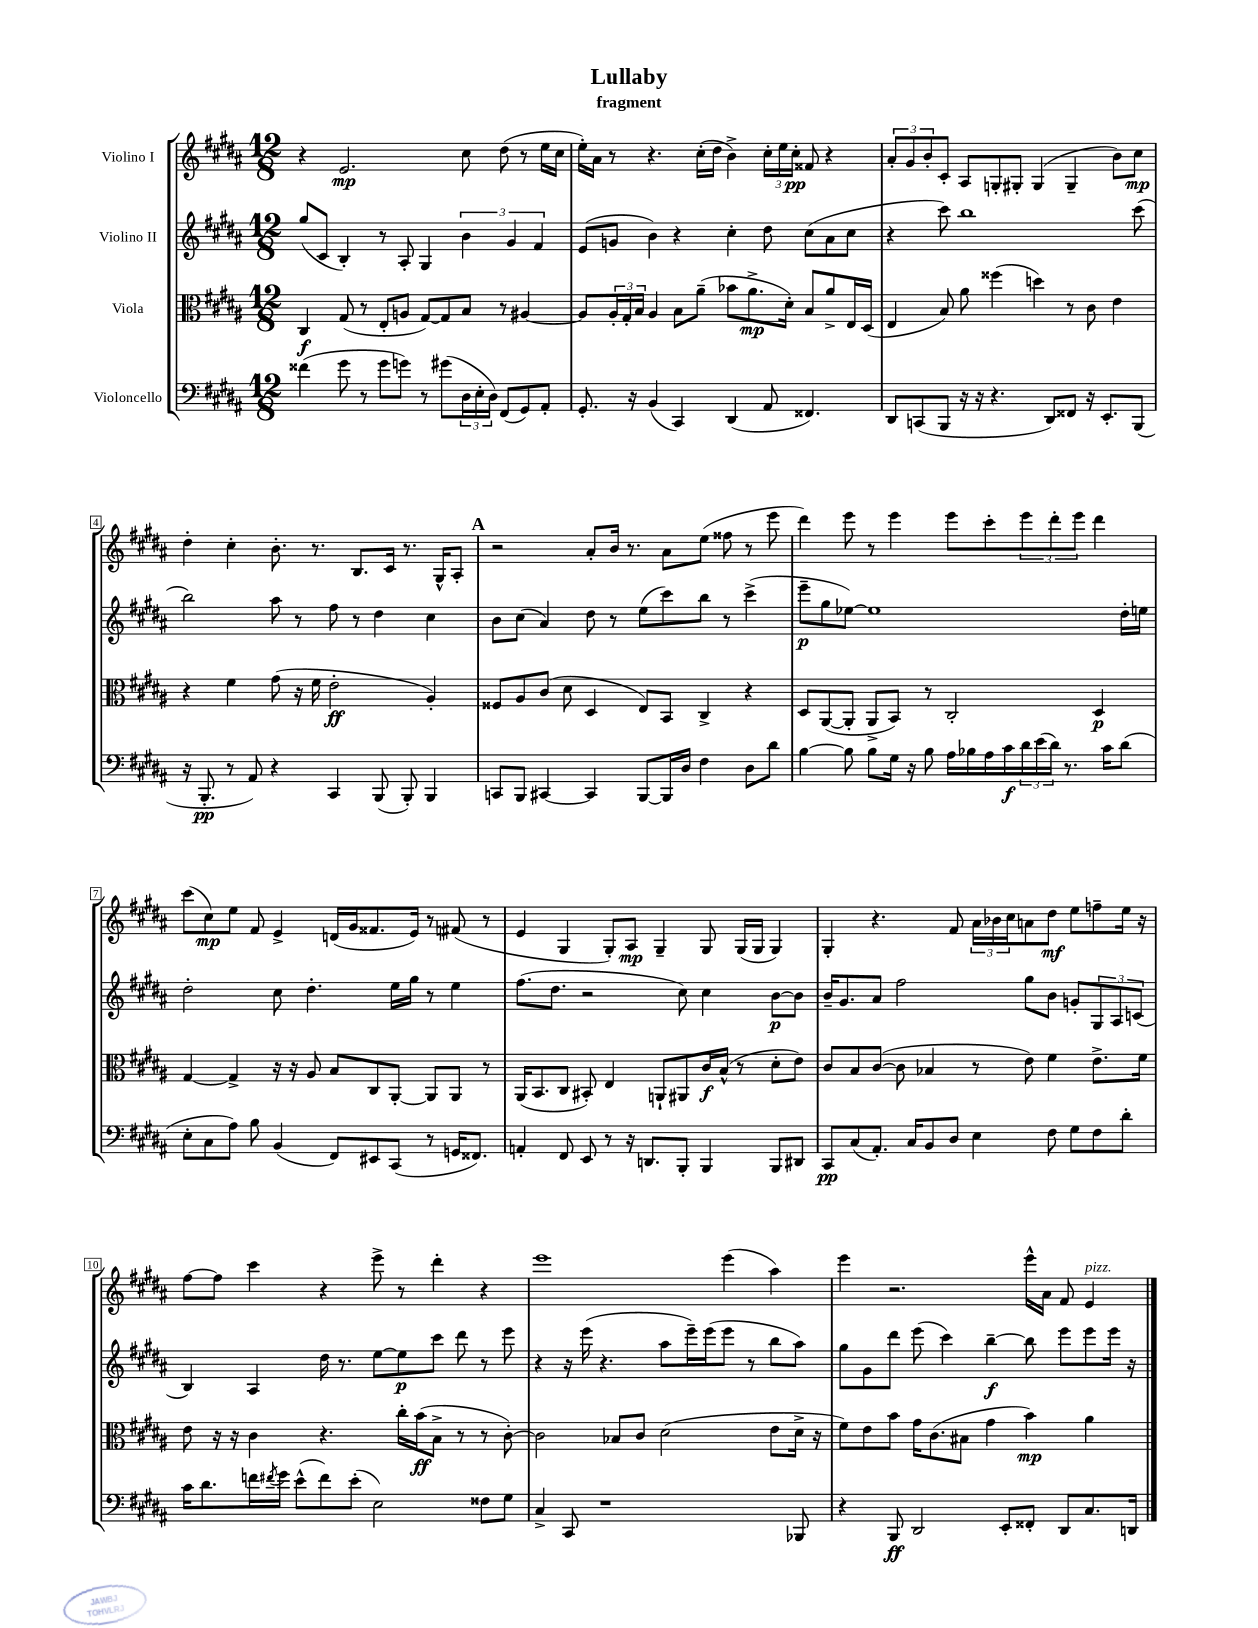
\header { title = "Lullaby" subtitle = "fragment" }
<<
\new StaffGroup <<
\new Staff = "s0" \with { instrumentName = "Violino I" } {
    \clef treble \key b \major \numericTimeSignature \time 12/8
    r4 e'2.\mp cis''8 dis''8( r8 e''16 cis''16 |
    e''16-.) ais'16 r8 r4. cis''16-.( dis''16 b'4->) \tuplet 3/2 { cis''16-. e''16 cis''16-.\pp } fisis'8 r4 |
    \tuplet 3/2 { ais'8-. gis'8 b'8-. } cis'8-. ais8 g8-. gis8-. gis4( gis4-- b'8) cis''8\mp |
    dis''4-. cis''4-. b'8.-. r8. b8. cis'16 r8. gis16-^ ais8-. |
    \mark \markup { \bold "A" } r2 ais'8-. b'16 r8. ais'8 e''8( fisis''8 r8 e'''8 |
    dis'''4) e'''8 r8 e'''4 e'''8 cis'''8-. \tuplet 3/2 { e'''8 dis'''8-. e'''8 } dis'''4 |
    cis'''8( cis''8\mp) e''8 fis'8 e'4-> d'16( gis'16 fisis'8. e'16) r8 fis'8( r8 |
    e'4 gis4 gis8-.) ais8\mp gis4-- gis8 gis16( gis16 gis4) |
    gis4-. r4. fis'8 \tuplet 3/2 { ais'16 bes'16 cis''16 } a'8 dis''8\mf e''8 f''8-- e''16 r16 |
    fis''8~ fis''8 cis'''4 r4 e'''8-> r8 dis'''4-. r4 |
    e'''1 e'''4( ais''4) |
    e'''4 r2. e'''16-^ ais'16 fis'8 e'4^\markup { \italic "pizz." } \bar "|." |
}
\new Staff = "s1" \with { instrumentName = "Violino II" } {
    \clef treble \key b \major \numericTimeSignature \time 12/8
    gis''8( cis'8 b4-.) r8 ais8-. gis4 \tuplet 3/2 { b'4 gis'4 fis'4 } |
    e'8( g'8 b'4) r4 cis''4-. dis''8 cis''8( ais'8 cis''8 |
    r4 cis'''8) b''1 cis'''8( |
    b''2) ais''8 r8 fis''8 r8 dis''4 cis''4 |
    \mark \markup { \bold "A" } b'8 cis''8( ais'4) dis''8 r8 e''8( cis'''8) b''8 r8 cis'''4->( |
    e'''8--\p gis''8 ees''8~) ees''1 dis''16-. e''16 |
    dis''2-. cis''8 dis''4.-. e''16 gis''16 r8 e''4 |
    fis''8.( dis''8. r2 cis''8) cis''4 b'8~\p b'8 |
    b'16-- gis'8. ais'8 fis''2 gis''8 b'8 g'8-. \tuplet 3/2 { gis8 ais8 c'8( } |
    b4) ais4 dis''16 r8. e''8~ e''8\p cis'''8 dis'''8 r8 e'''8 |
    r4 r16 e'''16( r4. ais''8 e'''16--) e'''16( e'''8 r8 b''8 ais''8) |
    gis''8 gis'8 dis'''8 e'''8( cis'''4) b''4~--\f b''8 e'''8 e'''8 e'''16 r16 \bar "|." |
}
\new Staff = "s2" \with { instrumentName = "Viola" } {
    \clef alto \key b \major \numericTimeSignature \time 12/8
    cis4\f gis8( r8 e8-. a8 gis8~) gis8 b8 r8 ais4~ |
    ais8 \tuplet 3/2 { ais16-. gis16-. b16 } ais4 b8 ais'8--( bes'8 ais'8.->\mp dis'16-.) b8 ais'8-> e16 dis16( |
    e4 b8) ais'8 fisis''4( d''4) r8 cis'8 e'4 |
    r4 fis'4 gis'8( r16 fis'16 e'2-.\ff ais4-.) |
    \mark \markup { \bold "A" } fisis8 ais8 cis'8( dis'8 dis4 e8) b,8 cis4-> r4 |
    dis8 ais,8~( ais,8-. ais,8-> b,8) r8 cis2-. dis4\p |
    gis4~ gis4-> r16 r16 ais8 b8 cis8 ais,8~-. ais,8 ais,8 r8 |
    ais,16( b,8. cis8 bis,8-.) e4 a,8-! ais,8 cis'16\f b16-^( r8 dis'8-. e'8) |
    cis'8 b8 cis'8~( cis'8 bes4 r8 e'8) fis'4 e'8.-> fis'16 |
    e'8 r16 r16 cis'4 r4. cis''16-. b'16\ff( b8-> r8 r8 cis'8~-.) |
    cis'2 bes8 cis'8 dis'2( e'8 dis'16-> r16 |
    fis'8) e'8 b'8 gis'16 cis'8.( bis8 gis'4 b'4\mp) ais'4 \bar "|." |
}
\new Staff = "s3" \with { instrumentName = "Violoncello" } {
    \clef bass \key b \major \numericTimeSignature \time 12/8
    fisis'4( gis'8 r8 gis'8 g'8) r8 gis'8( \tuplet 3/2 { dis16 e16-. dis16) } fis,8( gis,8) ais,8-. |
    gis,8.-. r16 b,4( cis,4) dis,4( ais,8 fisis,4.) |
    dis,8 c,8( b,,8 r16 r16 r4. dis,8) fisis,8 r16 e,8.-. b,,8( |
    r16 b,,8.-.\pp r8 ais,8) r4 cis,4 b,,8( b,,8-.) b,,4 |
    \mark \markup { \bold "A" } c,8 b,,8 cis,4~ cis,4 b,,8~ b,,16 dis16 fis4 dis8 dis'8 |
    b4~ b8 b8 gis16 r16 b8 ais16 bes16 ais16 cis'16\f \tuplet 3/2 { dis'16 e'16( dis'16) } r8. cis'16 dis'8( |
    e8-. cis8 ais8) b8 b,4( fis,8) eis,8 cis,8( r8 g,16 fisis,8.) |
    a,4-. fis,8 e,8 r8 r16 d,8. b,,8-. b,,4 b,,8 dis,8 |
    cis,8\pp cis8( ais,8.-.) cis16 b,8 dis8 e4 fis8 gis8 fis8 dis'8-. |
    cis'16 dis'8. f'16 \acciaccatura { fis'8 } gis'16 e'8-^( fis'8) e'8-.( e2) fisis8 gis8 |
    cis4-> cis,8 r1 bes,,8 |
    r4 b,,8\ff dis,2 e,8-. fisis,8-. dis,8 cis8. d,16 \bar "|." |
}
>>
>>
\layout { \context { \Score \override BarNumber.stencil = #(make-stencil-boxer 0.1 0.3 ly:text-interface::print) } }
